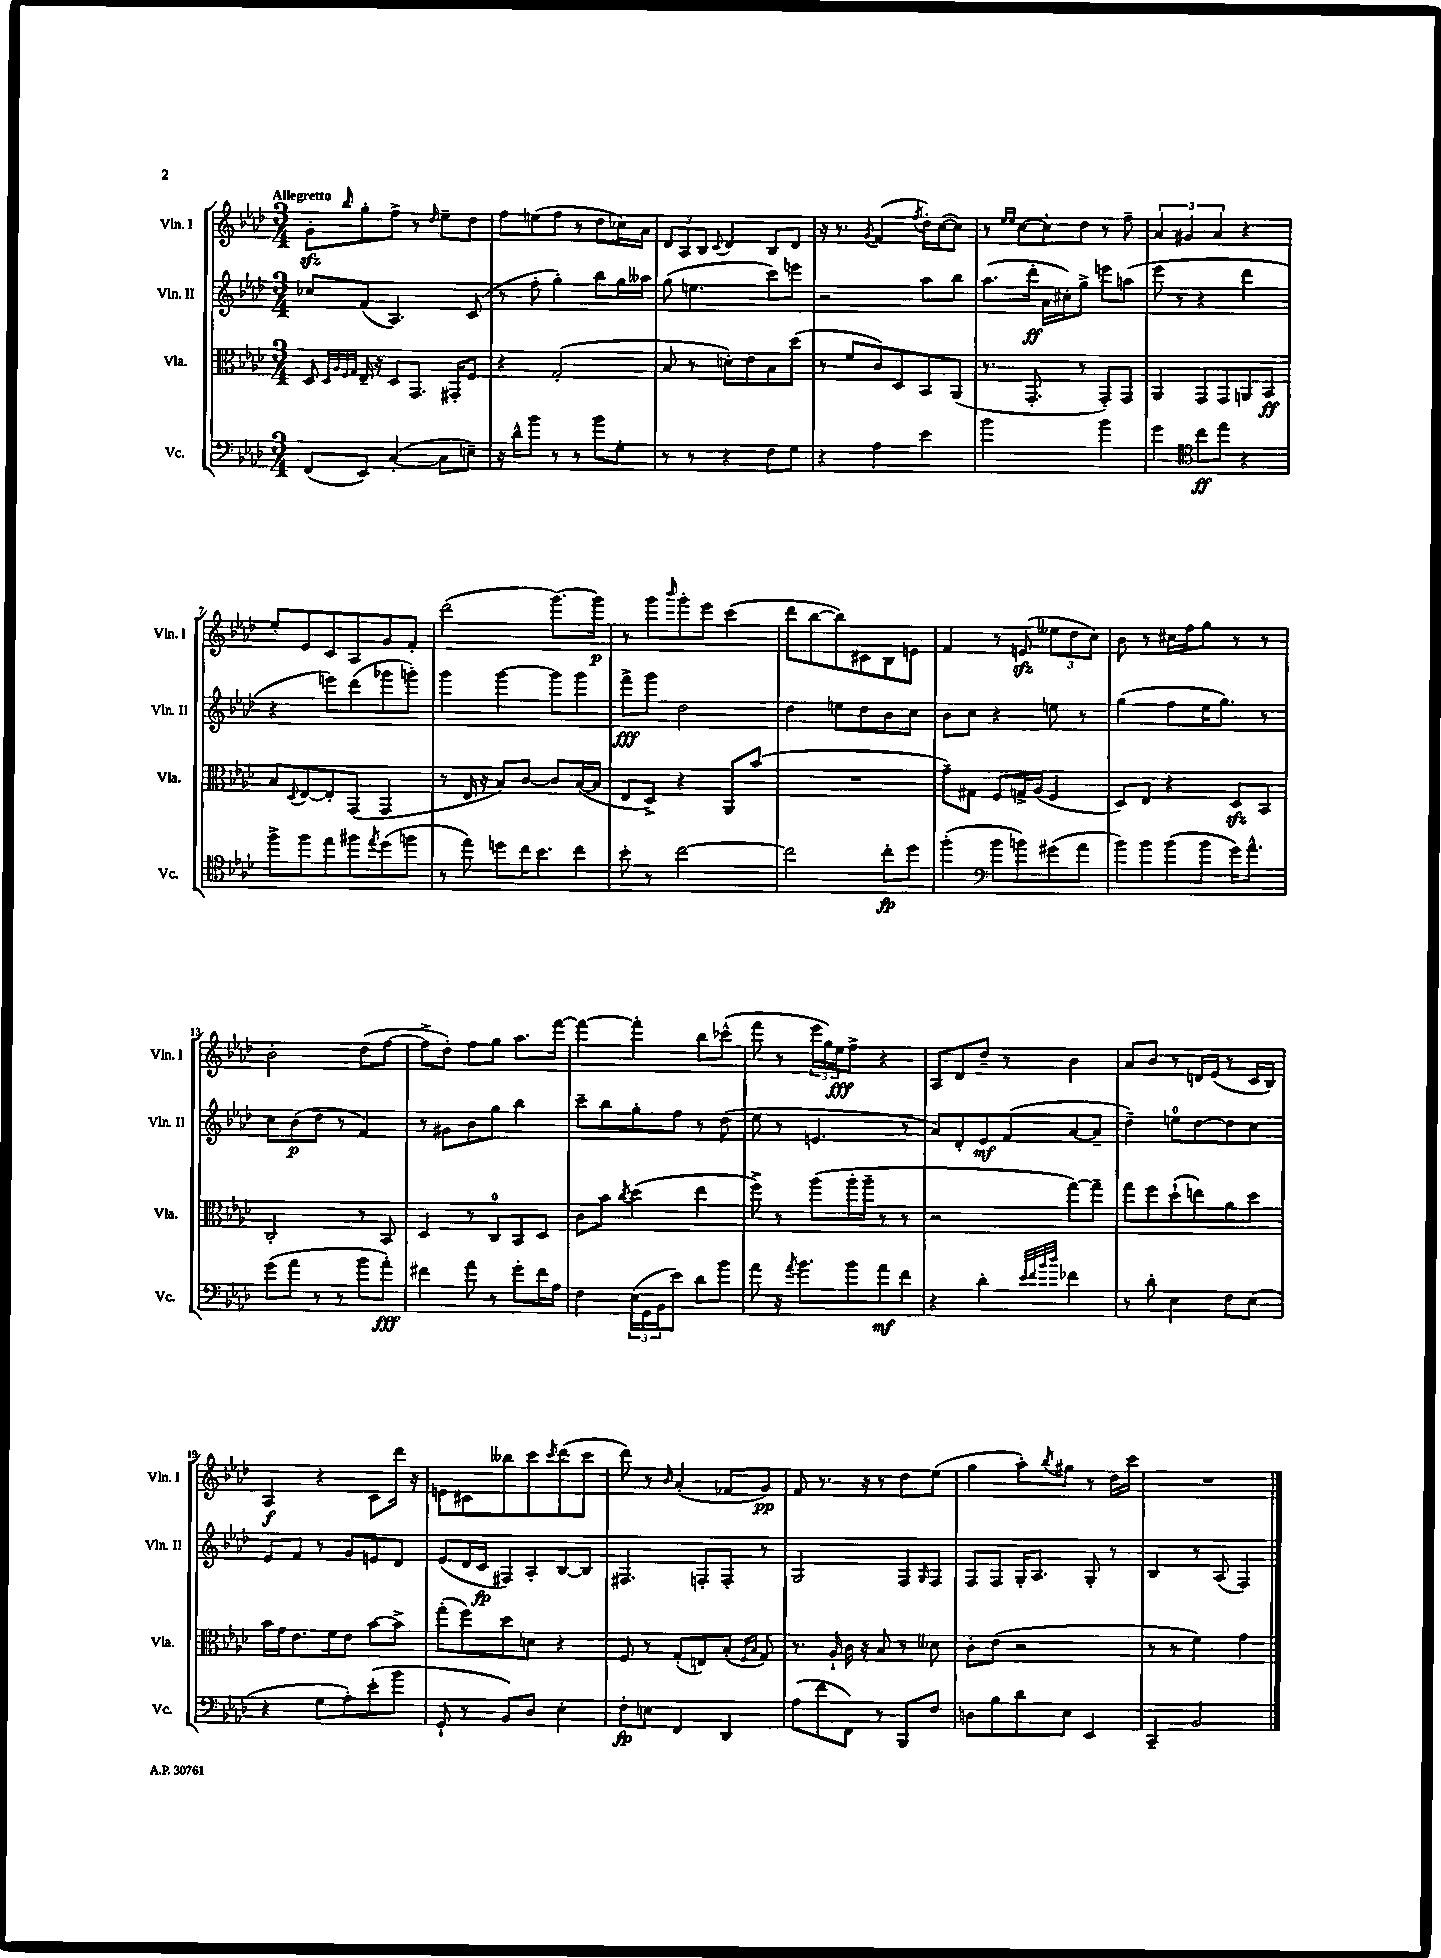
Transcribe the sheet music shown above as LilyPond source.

<<
\new StaffGroup <<
\new Staff = "s0" \with { instrumentName = "Vln. I" shortInstrumentName = "Vln. I" } {
    \clef treble \key aes \major \numericTimeSignature \time 3/4 \tempo "Allegretto"
    g'8-.\sfz \grace { bes''16 } g''8-. f''8-> r8 \grace { des''16 } ees''8-- des''8 |
    f''8 e''8( f''8 r8 des''8 ces''16) aes'16 |
    \tuplet 3/2 { des'8 aes8 bes8 } \appoggiatura { c'8 } des'4 bes8 des'8 |
    r16 r8. \acciaccatura { g'8 } f'4( \acciaccatura { f''8 } des''16-.) c''16~( c''8) |
    r8 \grace { ees''16 ees''16 } c''8~ c''8-. des''8 r8 f''8-- |
    \tuplet 3/2 { aes'4 gis'4 aes'4 } r4 |
    ees''8-. ees'8 c'8 aes8 g'8 f'8-. |
    des'''2( g'''8.~) g'''16\p |
    r8 g'''8 \grace { bes'''16 } g'''8-. ees'''8 c'''4( |
    des'''8 bes''8~ bes''8) cis'8 bes8 e'8 |
    f'4 r8 e'8\sfz( \tuplet 3/2 { eeses''8 des''8 c''8) } |
    bes'8 r8 cis''16 f''16 g''8 r8 r8 |
    bes'2-. des''8( f''8~ |
    f''8-> des''8-.) f''8 g''8 aes''8. f'''16~ |
    f'''4~ f'''4-. bes''8 ces'''8-^( |
    f'''8 r8 \tuplet 3/2 { ees'''16 g''16) ees''16\fff } f''8-> r4 |
    aes8 des'8 des''8-- r8 bes'4 |
    aes'8 bes'8 r8 d'16 ees'16( r8 c'16 bes16) |
    aes4\f r4 c'8 des'''16 r16 |
    e'8 cis'8 beses''8 c'''8 \acciaccatura { c'''8 } des'''8( c'''8 |
    des'''8) r8 \grace { bes'16 } aes'4-.( fes'8 g'8\pp) |
    f'8 r8. r16 r8 des''8 ees''8( |
    g''4 aes''8-.) \acciaccatura { bes''8 } gis''8 r8 des''16 c'''16 |
    R2. \bar "|." |
}
\new Staff = "s1" \with { instrumentName = "Vln. II" shortInstrumentName = "Vln. II" } {
    \clef treble \key aes \major \numericTimeSignature \time 3/4
    ces''8 f'8( aes4.) c'8( |
    r8 f''8-. g''4-.) bes''8 g''16 aeses''16 |
    g''8( e''4. c'''8) e'''8 |
    r2 aes''8 bes''8 |
    aes''8.( des'''16-.\ff aes'16 cis''16-.) g''8-> e'''8 a''8( |
    ees'''8 r8 r4 des'''4 |
    r4 e'''8) des'''8( ges'''8 g'''8-.) |
    g'''4 g'''4~ g'''8 g'''8 |
    f'''8->\fff g'''8 des''2 |
    des''4 e''8 des''8 bes'8 c''8 |
    bes'8 c''8 r4 e''8 r8 |
    g''4( f''8 ees''16 g''8.) r8 |
    c''8 bes'8\p( des''8 r8 f'4) |
    r8 gis'8 bes'8 g''8 bes''4 |
    c'''8-- bes''8 g''8-. f''8 r8 des''8( |
    ees''8 r8 e'4. r8 |
    aes'8) des'8-. ees'8\mf f'8( aes'8~ aes'8-- |
    des''4--) e''8-0 des''8~ des''8 c''8 |
    ees'8 f'8 r8 g'8 e'8 des'8 |
    ees'8( des'16 c'16\fp fis8) aes8-. bes8~ bes8 |
    fis4. f8-. f8-. r8 |
    g2 f8 \grace { g16 } f8 |
    f8 f8 g16-. aes8. g8-. r8 |
    bes4 r8 aes8( f4) \bar "|." |
}
\new Staff = "s2" \with { instrumentName = "Vla." shortInstrumentName = "Vla." } {
    \clef alto \key aes \major \numericTimeSignature \time 3/4
    des8 \grace { des32 aes32 f32 g32 } ees16-- r16 des8 g,8. gis,16-. f8 |
    r4 g2-.( |
    bes8 r8 d'8-.) ees'8 bes8 des''8( |
    r8 f'8 c'8) des8 bes,8 aes,8( |
    r8. g,8.-. r8 g,8-.) g,8 |
    aes,4 g,8 g,8 a,8 bes,8\ff |
    bes8 \appoggiatura { des8 } ees8~ ees8-. g,8( g,4 |
    r8 ees16 r16 bes8) c'8~ c'8 bes16~( bes16 |
    ees8 des8->) r4 aes,8 bes'8( |
    R2. |
    g'8--) gis8 f8 g16-> aes16( f4 |
    des8) ees8 r4 des8\sfz bes,8 |
    c2-. r8 bes,8 |
    des4 r8 c8-0 bes,8 des8 |
    c'8 bes'8 \acciaccatura { c''8 } des''4( ees''4 |
    f''8->) r8 aes''8( aes''16-. aes''16-- r8 r8 |
    r2 g''8~) g''8-- |
    g''8 f''8 des''8-!( e''8) aes'8 des''8 |
    bes'16 g'16 ees'8. f'16 ees'8 bes'8~ bes'8-> |
    g''8-.( f''8) des''8 d'8 r4 |
    f8 r8 g8-.( e8) bes8-.( \grace { f16 bes16 } g8) |
    r8. aes16-! c'16 r16 bes8 r8 deses'8 |
    c'8-. ees'8( r2 |
    r8 r8 f'4) g'4 \bar "|." |
}
\new Staff = "s3" \with { instrumentName = "Vc." shortInstrumentName = "Vc." } {
    \clef bass \key aes \major \numericTimeSignature \time 3/4
    f,8( ees,8) c4~-.( c8 e8--) |
    r16 des'16-^ bes'8 r8 r8 bes'8 g8-. |
    r8 r8 r4 f8 g8 |
    r4 aes4 ees'4 |
    bes'2 bes'4 |
    g'4 \clef tenor c''8\ff ees''8 r4 |
    f''8-> f''8 ees''8 fis''8 \acciaccatura { ees''8 } des''8( f''8 |
    r8 ees''8) d''8 c''16 bes'8. c''8 |
    bes'8-. r8 c''2~ |
    c''2 c''8-.\fp des''8 |
    f''4-.( \clef bass bes'8 b'8) gis'8( aes'8 |
    bes'8) bes'8 bes'8( bes'8 g'16) aes'8.-^ |
    g'8( aes'8 r8 r8 bes'8 aes'8-.\fff) |
    fis'4 aes'8 r8 g'8-. fis'16 aes16 |
    f4 \tuplet 3/2 { ees16( g,16 bes,16 } ees'8) des'8 bes'8 |
    aes'8 r16 \acciaccatura { aes'8 } bes'8. bes'8 aes'8\mf f'8 |
    r4 des'4-. \grace { ees'32 f'32 bes'32 des''32 } fes'4 |
    r8 des'8-. ees4 f8 ees8( |
    r4 g8 aes8-.) ees'8-.( bes'8 |
    g,8-! r8 bes,8) des8 ees4-. |
    f8-.\fp e8 f,4 des,4 |
    aes8( f'8 f,8) r8 bes,,8 f8 |
    d8 bes8 des'8 ees8 ees,4 |
    c,4-- bes,2 \bar "|." |
}
>>
>>
